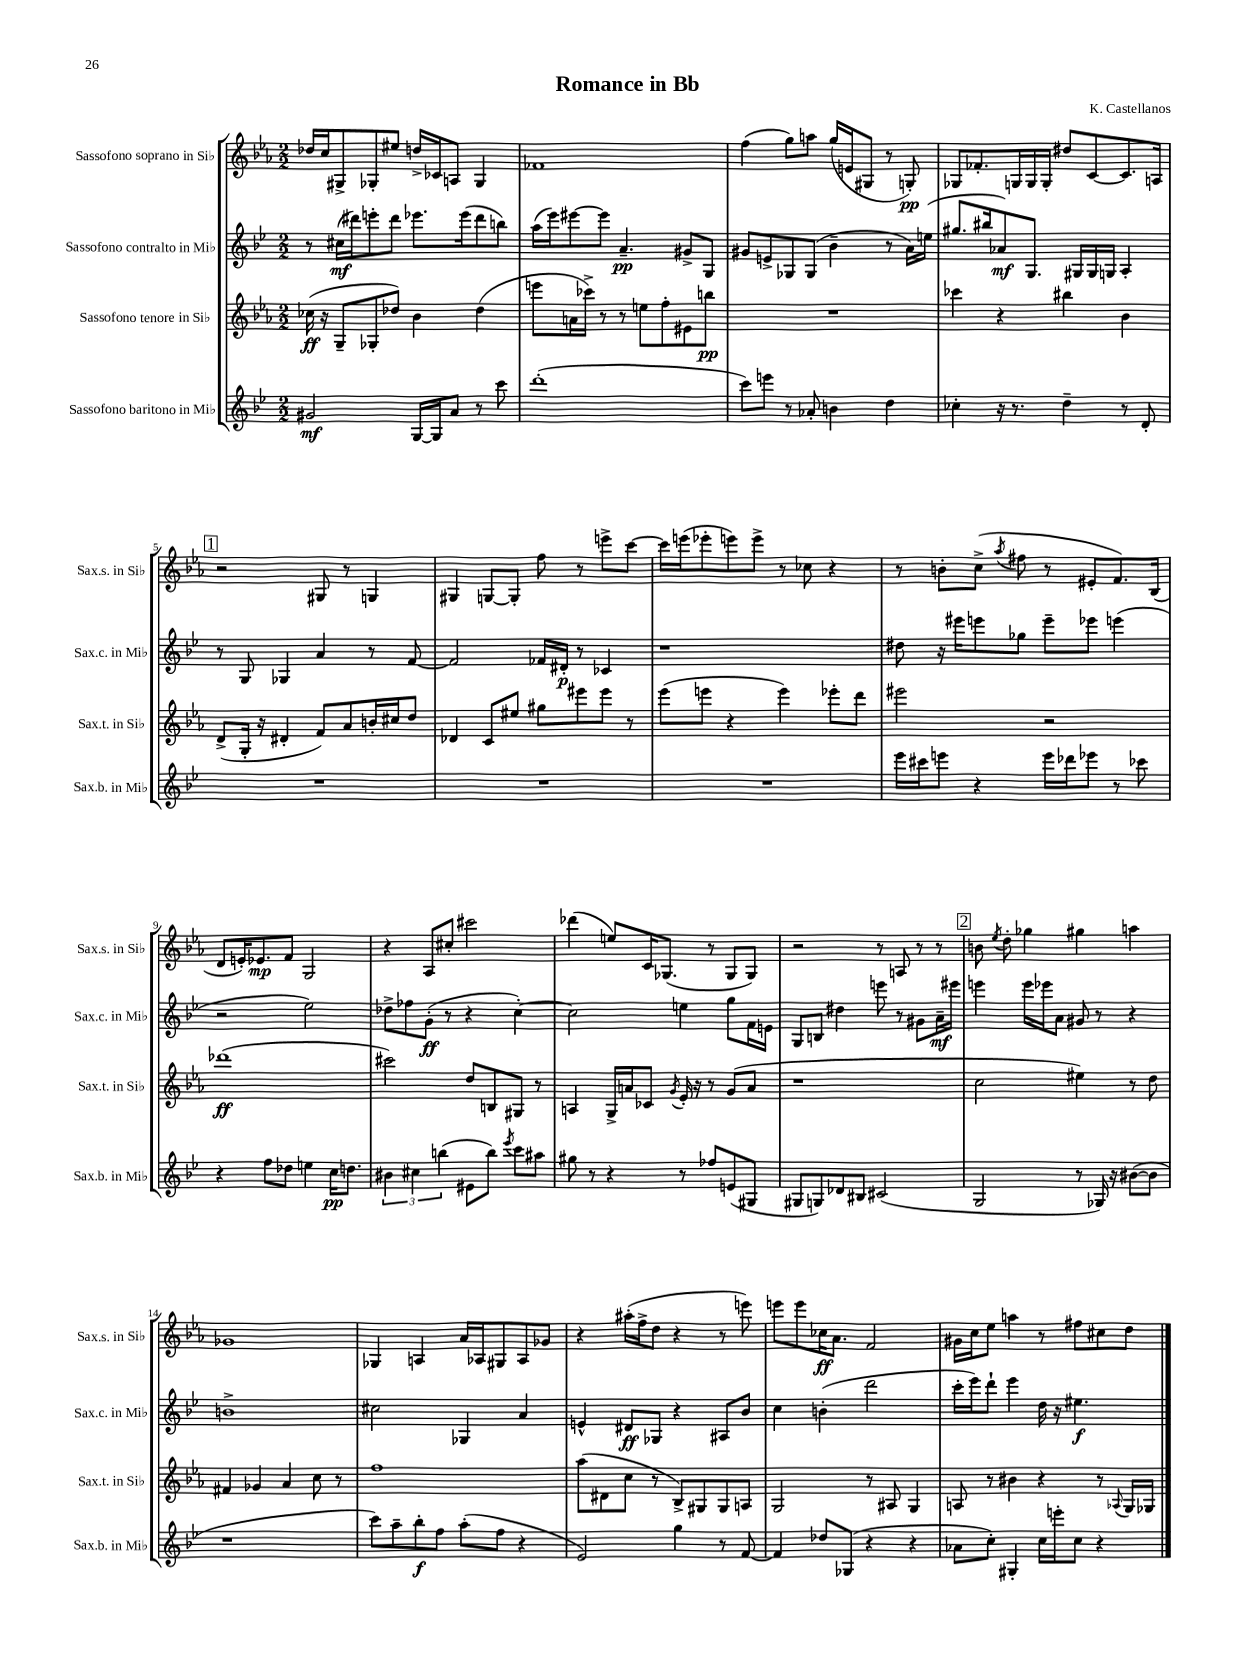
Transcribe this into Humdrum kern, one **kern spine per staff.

**kern	**kern	**kern	**kern
*staff4	*staff3	*staff2	*staff1
*clefG2	*clefG2	*clefG2	*clefG2
*k[b-e-]	*k[b-e-a-]	*k[b-e-]	*k[b-e-a-]
*M2/2	*M2/2	*M2/2	*M2/2
2g#	(16cc-	8r	16dd-
.	16r	.	16cc
.	8G~	(16cc#	8G#^
.	.	16ddd#)	.
.	8G-'	8eee'	8G-'
.	8dd-)	8ddd#	8ee#
[16G	4b-	8.eee-	16dd^
16G]	.	.	16c-
8a	.	.	8A
.	.	(16eee-	.
8r	(4dd-	8ddd#	4G-
8ccc	.	8bb)	.
=	=	=	=
(1ddd'	8eee	(16aa	1f-
.	.	16eee-)	.
.	16a	[8eee#	.
.	16ccc-^)	.	.
.	8r	8eee#]	.
.	8r	4.a~	.
.	8ee	.	.
.	8ff'	.	.
.	8e#	8g#^	.
.	8bb	8G	.
=	=	=	=
8ccc)	1r	8g#	(4ff
8eee	.	8e^	.
8r	.	8G-	8gg)
8a-'	.	(8G-	8aa
4b	.	4b-~	(16gg
.	.	.	16e
.	.	.	8G#
4dd	.	8r	8r
.	.	16a)	8G')
.	.	(16ee	.
=	=	=	=
4cc-'	4ccc-	8.gg#	8G-
.	.	.	8.f-'
.	.	16bb#	.
16r	4r	8a-)	.
8.r	.	.	16G
.	.	8.G	16G
.	.	.	16G'
4dd~	4bb#	.	8dd#
.	.	16G#	.
.	.	16G#	[8c
.	.	16G	.
8r	4b-	4A'	8.c]
8d'	.	.	.
.	.	.	16A
=	=	=	=
1r	(8d^	8r	2r
.	16G'	8G	.
.	16r	.	.
.	4d#'	4G-	.
.	8f)	4a	8G#
.	8a-	.	8r
.	16b'	8r	4G
.	16cc#	.	.
.	8dd	[8f	.
=	=	=	=
1r	4d-	2f]	4G#
.	8c	.	[8G
.	8ee#	.	8G']
.	8gg#	16f-	8ff
.	.	16d#'	.
.	8eee#	8r	8r
.	8eee#	4c-	8eee^
.	8r	.	[8ccc
=	=	=	=
1r	(8eee-	1r	16ccc]
.	.	.	(16eee
.	8eee	.	8eee-'
.	4r	.	8eee)
.	.	.	8eee^
.	4eee)	.	8r
.	.	.	8cc-
.	8eee-'	.	4r
.	8ddd	.	.
=	=	=	=
16eee-	2eee#	8dd#	8r
16ccc#	.	.	.
8eee	.	16r	8b'
.	.	16eee#	.
4r	.	8eee	(8cc^
.	.	.	8qaa-
.	.	8gg-	8ff#
16eee	2r	8eee~	8r
16ddd-	.	.	.
8eee-	.	8eee-	8e#'
8r	.	(4eee	8.f)
8ccc-	.	.	.
.	.	.	(16B-
=	=	=	=
4r	(1ddd-	2r	8d
.	.	.	16e')
.	.	.	8.e-
8ff	.	.	.
8dd-	.	.	8f
4ee	.	2ee-)	2G
16cc	.	.	.
8.dd	.	.	.
=	=	=	=
6b#	2ccc#)	8dd-^	4r
.	.	8ff-	.
6cc#	.	.	.
.	.	(8g'	8A-
(6bb	.	.	.
.	.	8r	8cc#'
8e#	8dd	4r	2ccc#
8bb)	8B	.	.
8qeee-	.	.	.
8ccc	8G#	[4cc')	.
8aa#	8r	.	.
=	=	=	=
8gg#	4A	2cc]	(4ddd-
8r	.	.	.
4r	16G^	.	8ee)
.	16a	.	.
.	8c-	.	16c
.	.	.	(8.G-
.	8qg	.	.
8r	16e-'	4ee	.
.	16r	.	.
8ff-	8r	.	8r
(8e	(8g	8gg	8G-
8G#	8a	16f	8G-)
.	.	16e	.
=	=	=	=
8G#	1r	8G	2r
8G)	.	8B	.
8d-	.	4dd#	.
8B#	.	.	.
(2c#	.	8eee	8r
.	.	8r	8A
.	.	8g#	8r
.	.	16a~	8r
.	.	16eee#	.
=	=	=	=
2G	2cc	4eee	8b
.	.	.	8qee-
.	.	.	8dd'
.	.	16eee	4gg-
.	.	16eee-	.
.	.	8a	.
8r	4ee#)	8g#	4gg#
16G-)	.	8r	.
16r	.	.	.
([8b#	8r	4r	4aa
8b#]	8dd	.	.
=	=	=	=
1r	4f#	1b^	1g-
.	4g-	.	.
.	4a-	.	.
.	8cc	.	.
.	8r	.	.
=	=	=	=
8ccc)	1ff	2cc#	4G-
8aa~	.	.	.
8bb-'	.	.	4A
8ff	.	.	.
(8aa'	.	4G-	16a-
.	.	.	16A-
8ff	.	.	8G#
4r	.	4a	8A-
.	.	.	8g-
=	=	=	=
2e-)	(8aa-	4e^^	4r
.	8d#	.	.
.	8cc	8d#	(16aa#'
.	.	.	16ff^
.	8r	8G-	8dd
4gg	8B-^)	4r	4r
.	8G#	.	.
8r	8G#	8A#	8r
[8f	8A	8b-	8eee)
=	=	=	=
4f]	2G	4cc	8eee
.	.	.	8eee
8dd-	.	(4b'	16cc-
.	.	.	8.a-
(8G-	.	.	.
4r	8r	2ddd	2f
.	8A#	.	.
4r	4G	.	.
=	=	=	=
8a-	8A	16ccc'	16g#
.	.	16eee-)	16cc
8cc')	8r	8ddd`	8ee-
4G#'	4b#	4eee-	4aa
16cc	4r	16dd	8r
16eee'	.	16r	.
8cc	.	4.ee#	8ff#
4r	8r	.	8cc#
.	8qqA-	.	.
.	16G	.	8dd
.	16G-	.	.
==	==	==	==
*-	*-	*-	*-
